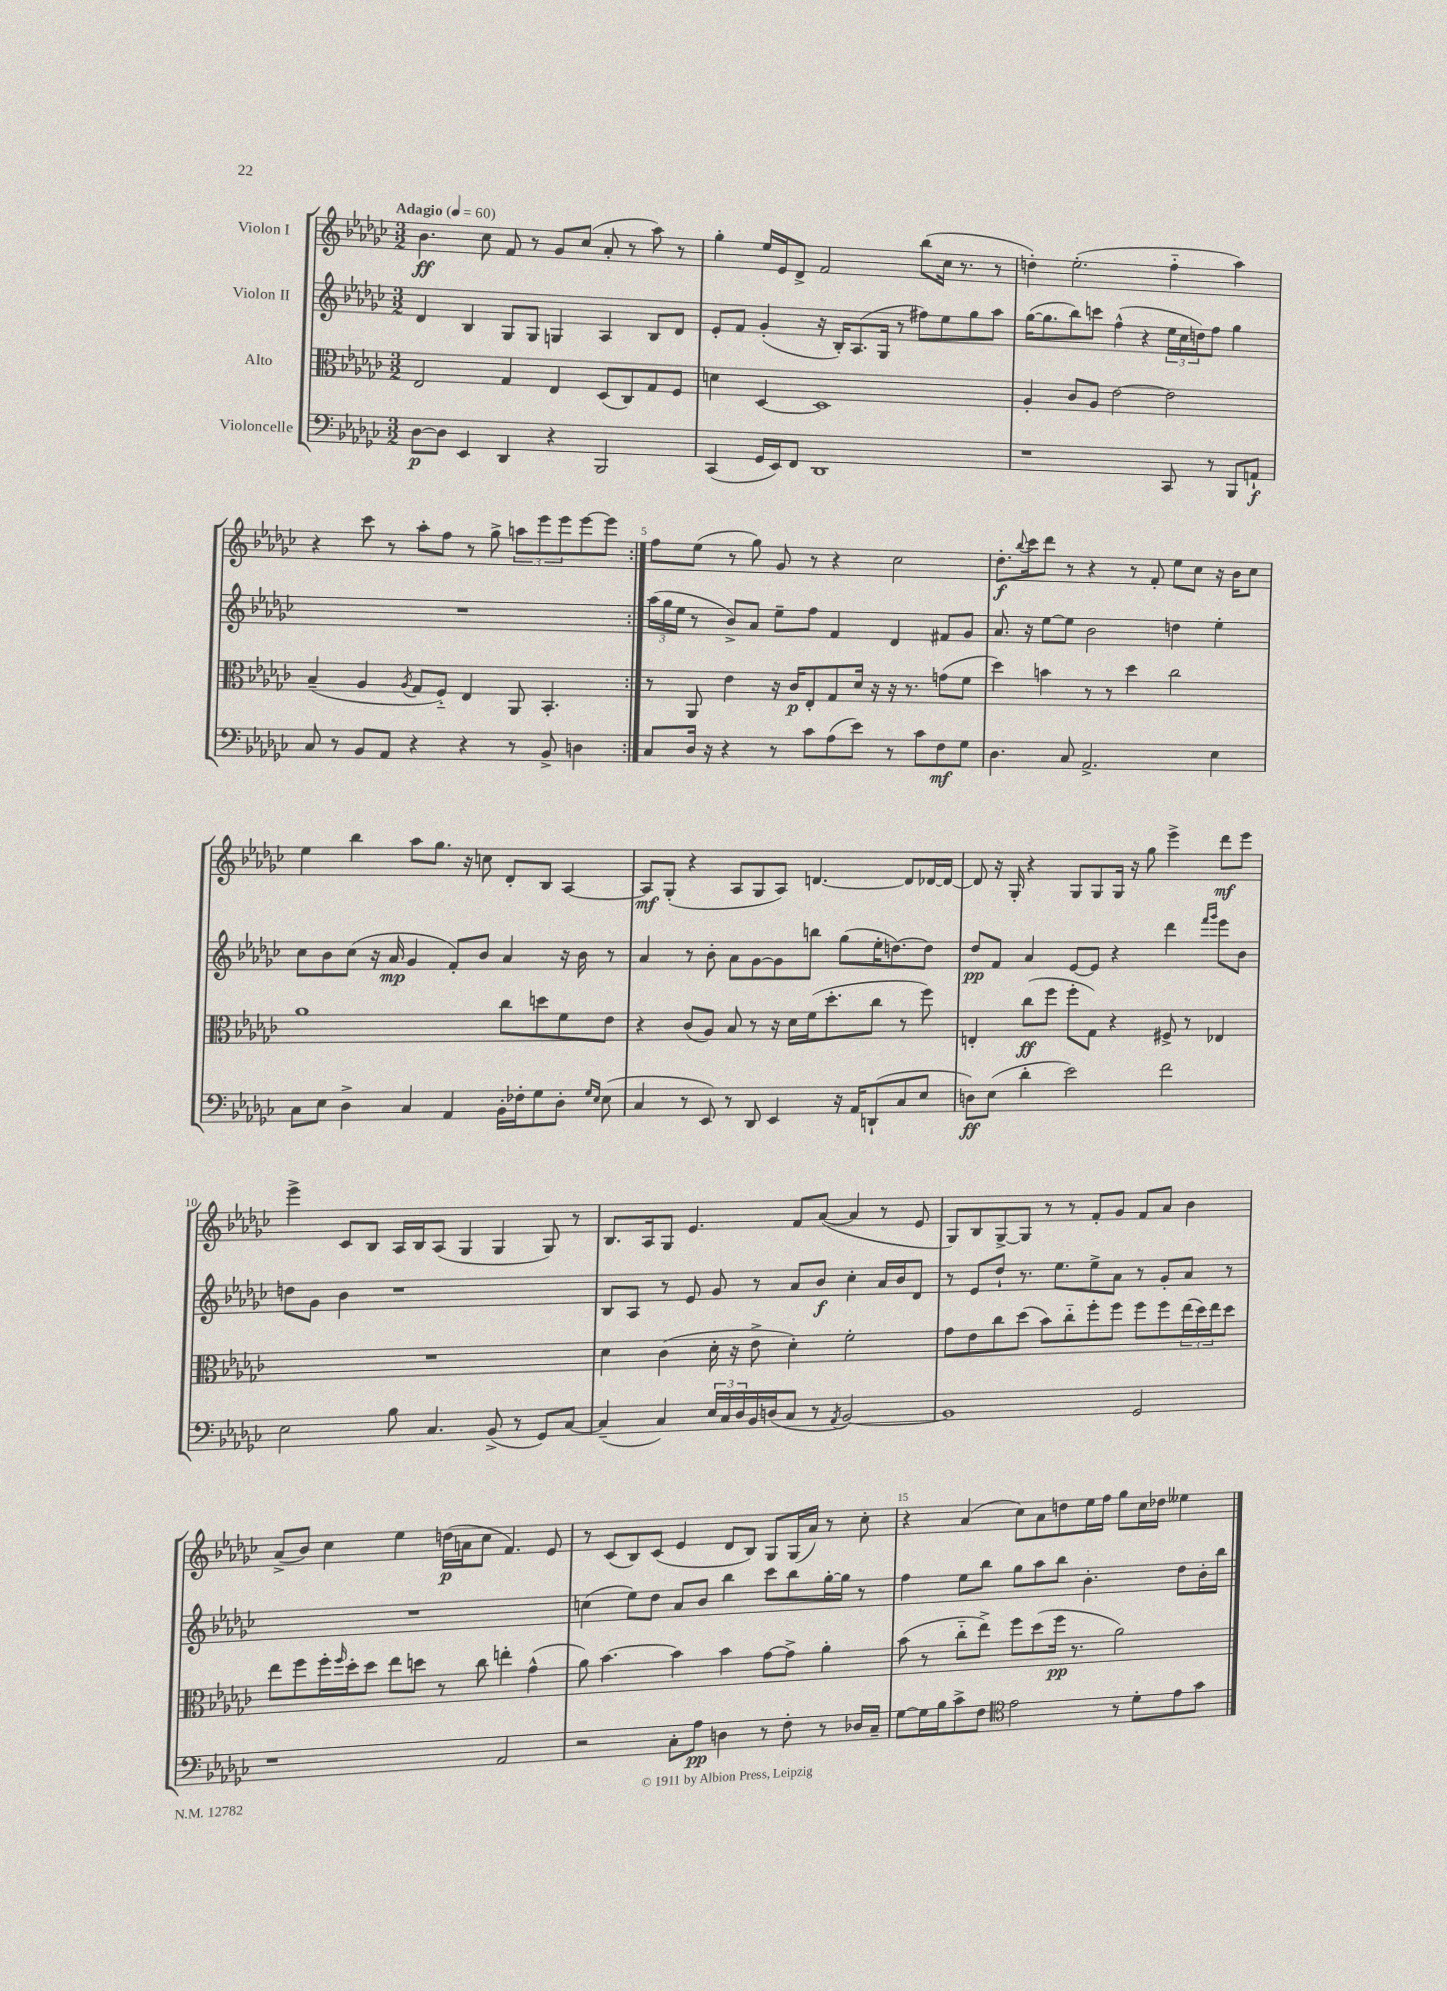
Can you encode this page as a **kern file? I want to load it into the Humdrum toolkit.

**kern	**kern	**kern	**kern
*staff4	*staff3	*staff2	*staff1
*clefF4	*clefC3	*clefG2	*clefG2
*k[b-e-a-d-g-c-]	*k[b-e-a-d-g-c-]	*k[b-e-a-d-g-c-]	*k[b-e-a-d-g-c-]
*M3/2	*M3/2	*M3/2	*M3/2
*MM60	*MM60	*MM60	*MM60
[8D-	2E-	4d-	4.b-
8D-]	.	.	.
4EE-	.	4B-	.
.	.	.	8cc-
4DD-	4G-	8G-	8f
.	.	8G-	8r
4r	4E-	4G	8g-
.	.	.	(8cc-
2BBB-	(8D-	4A-	8a-'
.	8C-)	.	8r
.	8G-	8B-	8aa-)
.	8F	8d-	8r
=	=	=	=
(4CC-	4d	8e-'	4gg-'
.	.	8f	.
16GG-	[4D-	(4g-'	16ee-
16EE-)	.	.	16e-
8FF	.	.	8d-^
1DD-	1D-]	16r	2f
.	.	16B-')	.
.	.	(8.A-	.
.	.	16G-	.
.	.	8r	.
.	.	8ff#)	(8bb-
.	.	8ee-	16cc-
.	.	.	8.r
.	.	8gg-	.
.	.	8aa-	8r
=	=	=	=
1r	4A-'	([16gg-	4dd')
.	.	8.gg-]	.
.	8c-	8bb-)	(2.ee-'
.	8A-	8ccc	.
.	[2e-	(4ff^^	.
.	.	4r	.
8CC-	2e-]	24ee-	4ff'~
.	.	24cc-	.
.	.	24dd)	.
8r	.	8ff	.
8BBB-	.	4gg-	4aa-)
8AA`	.	.	.
=	=	=	=
8C-	(4B-~	1.r	4r
8r	.	.	.
8BB-	4A-	.	8ccc-
8AA-	.	.	8r
.	8qA-	.	.
4r	8G-	.	8aa-'
.	8F'~)	.	8ff
4r	4E-	.	8r
.	.	.	8gg-^
8r	8AA-	.	12aa
.	.	.	12eee-
8BB-^	4.BB-'	.	.
.	.	.	12eee-
4D	.	.	[8eee-
.	.	.	8eee-]
=:|!	=:|!	=:|!	=:|!
8C-	8r	(24aa-	8ff
.	.	24gg-	.
.	.	24ee-	.
16D-	8AA-	8r	(8ee-
16r	.	.	.
4r	4e-	8b-^)	8r
.	.	8a-	8gg-)
8r	16r	8ee-~	8g-
.	16c-	.	.
8c-	8E-'	8ff	8r
(8A-	8G-	4f	4r
8e-)	16d-	.	.
.	16r	.	.
8r	16r	4d-	2cc-
.	8.r	.	.
8c-	.	.	.
8F	(8g	8f#	.
8G-	8f	8g-	.
=	=	=	=
4.D-	4dd-)	8.a-	8.dd-'
.	.	.	8qqbb-
.	.	16r	16ccc-
.	4b	[8ee-	8ddd-
8C-	.	8ee-]	8r
2.AA-^	8r	2b-	4r
.	8r	.	.
.	4dd-	.	8r
.	.	.	8f'
.	2cc-	4dd	8ee-
.	.	.	8cc-
4E-	.	4ee-'	16r
.	.	.	16b-
.	.	.	8cc-
=	=	=	=
8C-	1a-	8cc-	4ee-
8E-	.	8b-	.
4D-^	.	(8cc-	4bb-
.	.	16r	.
.	.	16a-	.
4C-	.	4g-	8aa-
.	.	.	8.gg-
4AA-	.	8f')	.
.	.	.	16r
.	.	8b-	8cc
16BB-'	8cc-	4a-	8d-'
16F-'	.	.	.
8G-	8dd	.	8B-
8D-'	8f	16r	[4A-
.	.	16b-	.
16qqG-	.	.	.
16qqE-	.	.	.
(8E-	8e-	8r	.
=	=	=	=
4C-	4r	4a-	8A-]
.	.	.	(8G-'
8r	(8c-	8r	4r
8EE-)	8A-)	8b-'	.
8r	8B-	8a-	8A-
8DD-	8r	[8g-	8G-
4EE-	16r	8g-]	8A-)
.	16d-	.	.
.	(16f	8bb	[4.d
.	8.dd-'	.	.
16r	.	(8gg-	.
16AA-	.	.	.
(8DD`	8cc-	16ee-'	.
.	.	[8.dd)	.
8C-	8r	.	8d]
8E-	8ff)	8dd]	[16d-
.	.	.	16d-_
=	=	=	=
8D)	4E'	8dd-	8d-]
(8E-	.	8f	16r
.	.	.	16G-'
4d-'	(8cc-	4a-	4r
.	8ff	.	.
2e-)	8ff'	[8e-	8G-
.	8G-)	8e-]	8G-
.	4r	4r	16G-
.	.	.	16r
.	.	.	8gg-
2f	8F#^	4ddd-	4eee-^
.	8r	.	.
.	.	16qqfff	.
.	.	16qqggg-	.
.	4E-	8eee-	8ddd-
.	.	8b-	8eee-
=	=	=	=
2E-	1.r	8dd	4eee-^
.	.	8g-	.
.	.	4b-	8c-
.	.	.	8B-
8B-	.	1r	16A-
.	.	.	16B-
4.C-	.	.	(8A-
.	.	.	4G-
(8BB-^	.	.	4G-
8r	.	.	.
8GG-)	.	.	8G-)
[8C-	.	.	8r
=	=	=	=
(4C-~]	4d-	8B-	8.B-
.	.	8A-	.
.	.	.	16A-
4C-)	(4c-	8r	8G-
.	.	8e-	4.e-
24E-	16d-'	8g-	.
24C-	.	.	.
.	16r	.	.
24D-	.	.	.
16BB-	8e-^	8r	.
(16D	.	.	.
8C-	4d-')	8a-	8f
8r	.	8b-	([8a-
8qAA-	.	.	.
[2BB-)	2f'	4cc-'	4a-]
.	.	16a-	8r
.	.	16b-	.
.	.	8d-	8e-
=	=	=	=
1BB-]	8g-	8r	8G-)
.	8e-	8e-	8B-
.	8cc-	8dd-`	[8G-^
.	(8dd-	8.r	8G-]
.	8b-)	.	8r
.	.	8.ee-	.
.	8cc-'~	.	8r
.	8ff'	8ee-^	8f'
.	8ff	8a-	8g-
2GG-	8ff	8r	8f
.	8ff	8g-'	8a-
.	(24ee-	8a-	4b-
.	24dd-)	.	.
.	24ee-	.	.
.	8dd-	8r	.
=	=	=	=
1r	8ee-	1.r	(8a-^
.	8ff	.	8b-)
.	16ff'	.	4cc-
.	16qqff	.	.
.	16dd-'	.	.
.	8dd-	.	.
.	8ee-	.	4ee-
.	8dd	.	.
.	8r	.	(16dd
.	.	.	16a
.	8cc-	.	8cc-
2AA-	4ee'	.	4.f)
.	(4g-^^	.	.
.	.	.	8e-
=	=	=	=
2r	8a-)	(4cc	8r
.	[4.b-	.	(8c-
.	.	8ee-)	8B-)
.	.	8dd-	(8c-
8C-'	4b-]	8a-	4e-
8A-	.	8b-	.
4D	4b-	4bb-	8d-
.	.	.	8B-)
8r	[8g-	8ccc-	8G-
8F'	8g-^]	8bb-	(16G-
.	.	.	16a-)
8r	4a-'	[16gg-'	8r
.	.	16gg-]	.
16D-	.	8r	8cc-'
16C-~	.	.	.
=	=	=	=
[8G-	(8b-	4ff	4r
16G-]	8r	.	.
16B-	.	.	.
8c-^	8cc-'~	8ee-	(4a-
8F	8ee-^)	8bb-	.
*clefC4	*	*	*
2e-	8ff	8gg-	8cc-)
.	(8dd-	8aa-	8a-
.	16ff	8bb-	8dd
.	8.r	.	.
.	.	4.b-'	16ee-
.	.	.	16ff
8r	2a-)	.	8gg-
8d-'	.	.	16cc-
.	.	.	16dd-
8e-	.	8dd-	4ee--
8g-	.	16b-'	.
.	.	16bb-	.
==	==	==	==
*-	*-	*-	*-
